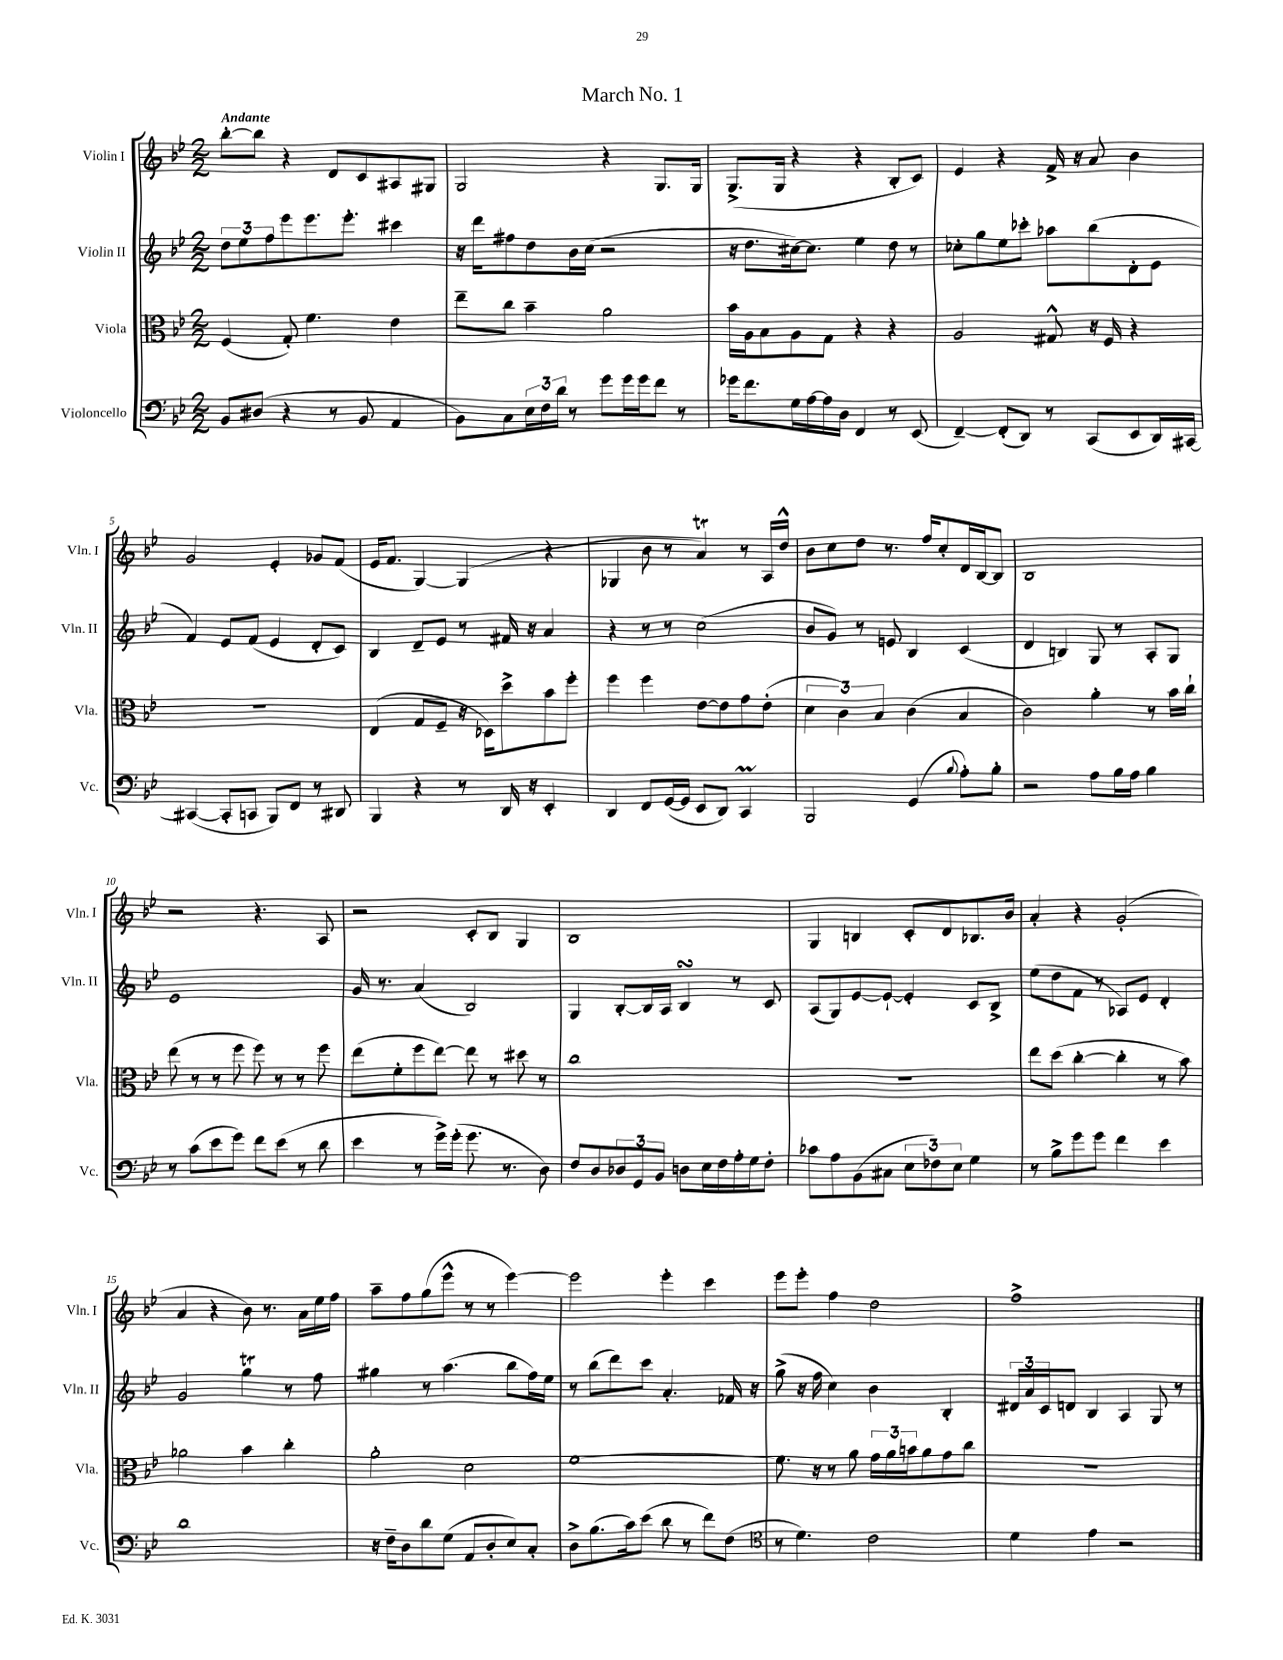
\header { title = "March No. 1" }
<<
\new StaffGroup <<
\new Staff = "s0" \with { instrumentName = "Violin I" shortInstrumentName = "Vln. I" } {
    \clef treble \key bes \major \numericTimeSignature \time 2/2 \tempo "Andante"
    bes''8~-. bes''8 r4 d'8 c'8 ais8 gis8 |
    g2 r4 g8. g16 |
    g8.->( g16 r4 r4 bes8-. c'8) |
    ees'4 r4 f'16-> r16 a'8 bes'4 |
    g'2 ees'4-. ges'8 f'8( |
    ees'16 f'8. g4~) g4( r4 |
    ges4 bes'8 r8 a'4\trill) r8 a16 d''16-^ |
    bes'8 c''8 d''8 r8. f''16 c''8-. d'16 bes16~ bes8 |
    bes1 |
    r2 r4. a8 |
    r2 c'8-. bes8 g4 |
    bes1 |
    g4 b4 c'8-. d'8 bes8. bes'16 |
    a'4-. r4 g'2-.( |
    a'4 r4 bes'8) r8. a'16 ees''16 f''16 |
    a''8-- f''8 g''8( ees'''8-^ r8 r8 ees'''4~) |
    ees'''2 ees'''4-. c'''4 |
    ees'''8 ees'''8-. f''4 d''2 |
    f''1-> \bar "|." |
}
\new Staff = "s1" \with { instrumentName = "Violin II" shortInstrumentName = "Vln. II" } {
    \clef treble \key bes \major \numericTimeSignature \time 2/2
    \tuplet 3/2 { d''8 ees''8 f''8 } ees'''8 ees'''8. ees'''8.-. cis'''4 |
    r16 d'''16 fis''8 d''8 bes'16 c''16( r2 |
    r16 d''8. cis''16~) cis''8. ees''4 d''8 r8 |
    ces''8-. g''8 ees''8 ces'''8-. aes''8 bes''8( d'8-. ees'8 |
    f'4) ees'8 f'8( ees'4 d'8-. c'8) |
    bes4 d'8-- ees'8 r8 fis'16 r16 a'4 |
    r4 r8 r8 c''2( |
    bes'8 g'8) r8 e'8 bes4 c'4( |
    d'4 b4) g8 r8 a8-. g8 |
    ees'1 |
    g'16 r8. a'4( bes2) |
    g4 bes8~-. bes16 a16 bes4\turn r8 c'8 |
    a8( g8) ees'8~ ees'8~-! ees'4-. c'8 bes8-> |
    ees''8( d''8 f'8 r8 aes8) ees'8 d'4-. |
    g'2 g''4\trill r8 f''8 |
    gis''4 r8 a''4.( bes''8 f''16) ees''16 |
    r8 bes''8( d'''8) c'''8 a'4.-. fes'16 r16 |
    g''8->( r16 f''16 c''4) bes'4 bes4-. |
    \tuplet 3/2 { dis'16 a'16 c'16 } d'8 bes4 a4 g8 r8 \bar "|." |
}
\new Staff = "s2" \with { instrumentName = "Viola" shortInstrumentName = "Vla." } {
    \clef alto \key bes \major \numericTimeSignature \time 2/2
    f4( g8-.) f'4. ees'4 |
    ees''8-- c''8 bes'4-- a'2 |
    bes'16 a16 bes8 a8 g8 r4 r4 |
    a2 gis8-^ r16 f16 r4 |
    R1 |
    ees4( g8 f8-- r16 des16) d''8-> bes'8 f''8-. |
    f''4 f''4 ees'8~ ees'8 g'8 ees'8-.( |
    \tuplet 3/2 { d'4 c'4) bes4 } c'4( bes4 |
    c'2) a'4-. r8 bes'16 c''16-! |
    ees''8( r8 r8 f''8 f''8) r8 r8 f''8 |
    ees''8( f'8-. f''8 ees''8~) ees''8 r8 dis''8 r8 |
    c''1 |
    R1 |
    ees''8 d''8( c''4~-. c''4-. r8 bes'8) |
    aes'2 bes'4 c''4-. |
    a'2-. d'2 |
    f'1~ |
    f'8. r16 r8 a'8 \tuplet 3/2 { g'16 a'16 b'16 } a'8 g'8 c''8 |
    R1 \bar "|." |
}
\new Staff = "s3" \with { instrumentName = "Violoncello" shortInstrumentName = "Vc." } {
    \clef bass \key bes \major \numericTimeSignature \time 2/2
    bes,8 dis8( r4 r8 bes,8 a,4 |
    bes,8) c8 \tuplet 3/2 { ees16 f16 d'16 } r8 g'8 g'16 g'16 f'8 r8 |
    ges'16 f'8. g16 a16~ a16 d16 f,4 r8 ees,8( |
    f,4~--) f,8-.( d,8) r8 c,8( ees,8 d,16) cis,16~ |
    cis,4~( cis,8-. c,8 bes,,8) f,8 r8 dis,8 |
    bes,,4 r4 r8 d,16 r16 ees,4-. |
    d,4 f,8 g,16~( g,16 ees,8 d,8) c,4\prall |
    bes,,2 g,4( \appoggiatura { bes8 } a8-.) bes8-. |
    r2 a8 bes16 a16 bes4 |
    r8 c'8( ees'8 g'8) f'8 ees'8( r8 d'8 |
    ees'4 r8 g'16->) g'16-.( g'8. r8. d8) |
    f8 d8 \tuplet 3/2 { des8 g,8 bes,8 } d8 ees16 f16 a16-. g16 f8-. |
    ces'8 a8 bes,8( cis8 \tuplet 3/2 { ees8 fes8) ees8 } g4 |
    r8 bes8-> g'8 g'8 f'4 ees'4 |
    d'1 |
    r16 f16-- d8 d'8 g8( a,8 d8-. ees8) c8-. |
    d8-> bes8.( c'16) ees'8( d'8 r8 f'8) f8( |
    \clef tenor r8 d'4.) c'2 |
    d'4 ees'4 r2 \bar "|." |
}
>>
>>
